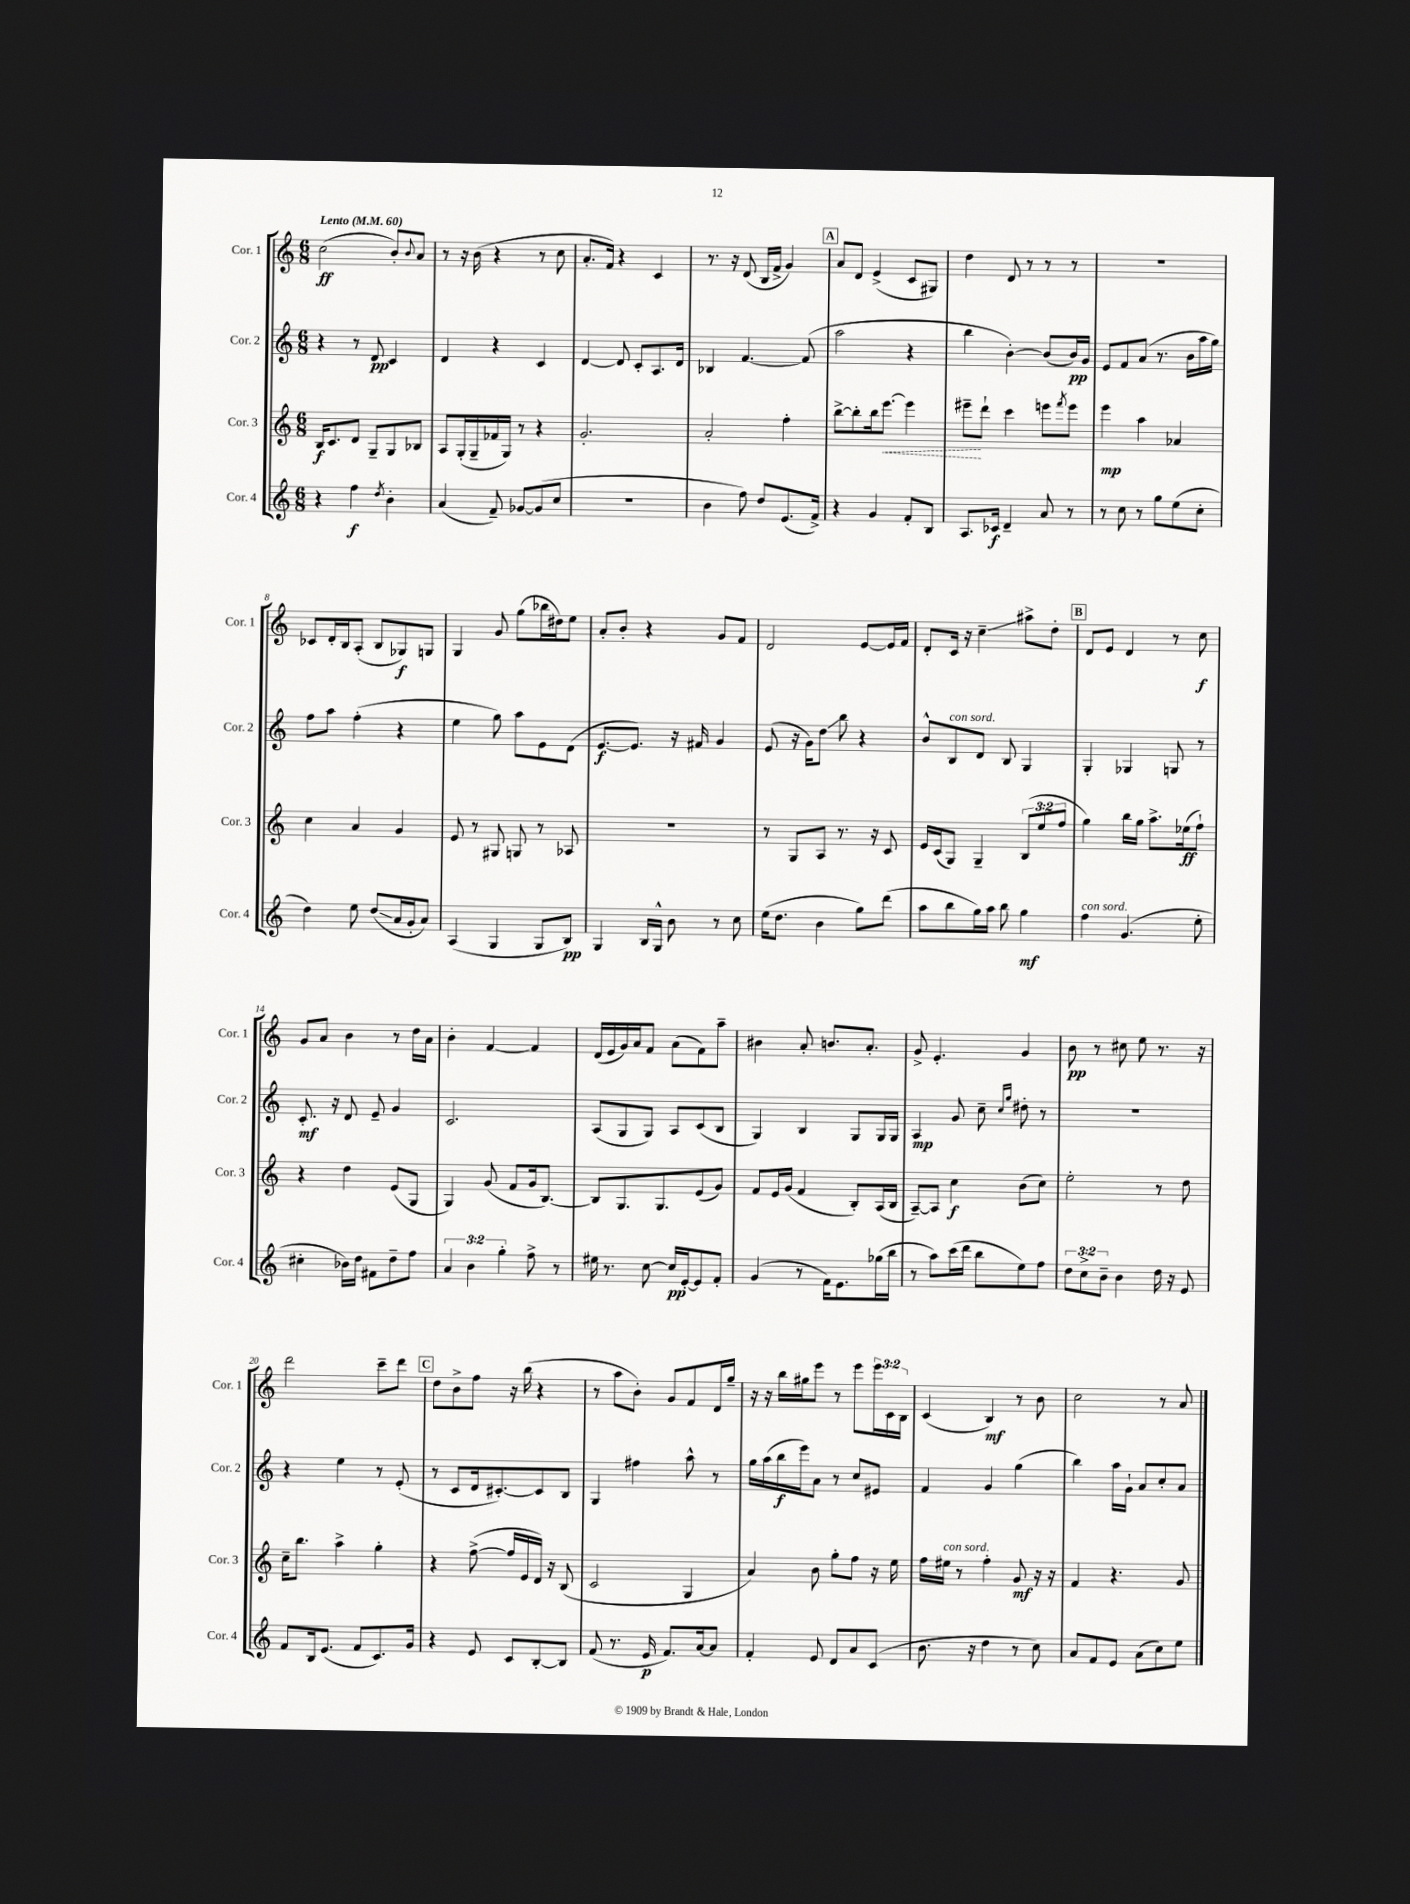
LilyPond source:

<<
\new StaffGroup <<
\new Staff = "s0" \with { instrumentName = "Cor. 1" shortInstrumentName = "Cor. 1" } {
    \clef treble \key c \major \numericTimeSignature \time 6/8 \override Staff.TupletNumber.text = #tuplet-number::calc-fraction-text \tempo "Lento" 4 = 60
    c''2\ff( b'8-.) \appoggiatura { b'8 } a'8 |
    r8 r16 b'16( r4 r8 c''8 |
    a'8.-. f'16) r4 c'4 |
    r8. r16 d'8( b16 f'16-> g'4) |
    \mark \markup { \box "A" } a'8 d'8 e'4->( c'8 gis8) |
    d''4 d'8 r8 r8 r8 |
    R2. |
    ces'8 d'16-. b16 a8-.( b8 ges8\f) g8 |
    g4 g'8 g''8( bes''16 dis''16) e''8 |
    a'8-. b'8-. r4 g'8 f'8 |
    d'2 e'8~ e'16 f'16 |
    d'8-. c'16 r16 c''4--\glissando ais''8-> d''8-. |
    \mark \markup { \box "B" } d'8 e'8 d'4 r8 c''8\f |
    g'8 a'8 b'4 r8 d''16 a'16 |
    b'4-. f'4~ f'4 |
    d'16( e'16 g'16) a'16 f'8 a'8( f'8) a''8-- |
    bis'4 a'8-. b'8. a'8.-. |
    g'8-> e'4.-. g'4 |
    b'8\pp r8 cis''8 e''8 r8. r16 |
    d'''2 c'''8-- d'''8 |
    \mark \markup { \box "C" } d''8 b'8-> f''8 r16 b''16( r4 |
    r8 a''8 b'8-.) g'8 f'8 d'16 g''16-- |
    r16 r16 b''16 gis''16 e'''8 r8 e'''8 \tuplet 3/2 { e'''16 c'16 b16 } |
    c'4( b4\mf) r8 b'8 |
    c''2 r8 a'8 \bar "|." |
}
\new Staff = "s1" \with { instrumentName = "Cor. 2" shortInstrumentName = "Cor. 2" } {
    \clef treble \key c \major \numericTimeSignature \time 6/8
    r4 r8 d'8\pp c'4 |
    d'4 r4 c'4 |
    d'4~ d'8 c'8-. a8. d'16 |
    bes4 f'4.~ f'8( |
    \mark \markup { \box "A" } a''2 r4 |
    b''4 b'4~-.) b'8( b'16\pp) g'16 |
    e'8 f'8 a'8( r8. b'16 a''16 g''16) |
    f''8 a''8 f''4-.( r4 |
    e''4 g''8) a''8 e'8 d'8( |
    e'8.~\f e'8.) r16 fis'16 g'4 |
    e'8( r16 g'16) d''8\glissando b''8 r4 |
    b'8-^ b8^\markup { \italic "con sord." } d'8 b8 g4 |
    \mark \markup { \box "B" } g4-. ges4 g8 r8 |
    c'8.-.\mf r16 d'8 e'8-- g'4 |
    c'2. |
    a8( g8 g8) a8 c'8( b8 |
    g4) b4 g8 g16 g16 |
    a4\mp g'8 c''8-- \grace { c''16 g''16 } dis''8-. r8 |
    R2. |
    r4 e''4 r8 e'8-.( |
    \mark \markup { \box "C" } r8 c'8 d'16 cis'8.~-.) cis'8 b8 |
    g4 fis''4 a''8-^ r8 |
    g''16 a''16( b''16\f e'''16) a'8 r8 c''8 eis'8 |
    f'4 g'4 g''4( |
    b''4) a''16 g'16-! a'8 c''8-. a'8 \bar "|." |
}
\new Staff = "s2" \with { instrumentName = "Cor. 3" shortInstrumentName = "Cor. 3" } {
    \clef treble \key c \major \numericTimeSignature \time 6/8 \override Staff.TupletNumber.text = #tuplet-number::calc-fraction-text
    b16\f c'8. d'8 g8-- g8 bes8 |
    a8 g16-.( g16-- fes'16 g16) r8 r4 |
    g'2.-. |
    a'2-. f''4-. |
    \mark \markup { \box "A" } b''8~-> b''8-. b''16 \once \override Hairpin.style = #'dashed-line e'''8.~\< e'''4 |
    eis'''8--\! d'''8-! c'''4 e'''8 \acciaccatura { f'''8 } e'''8 |
    e'''4\mp a''4 aes'4 |
    c''4 a'4 g'4 |
    e'8 r8 gis8 g8 r8 aes8 |
    R2. |
    r8 g8 a8 r8. r16 c'8 |
    e'16 c'16( g8) g4-- \tuplet 3/2 { b8( e''8 f''8 } |
    \mark \markup { \box "B" } g''4) b''16 g''16 a''8.-> ees''16\ff( f''8-!) |
    r4 d''4 e'8( g8 |
    g4) g'8( f'8 g'16 b8.~) |
    b8 g8. g8. e'8( g'8) |
    f'8 e'16 g'16( f'4 b8-.) a16( b16 |
    a8~--) a8 c''4\f b'8( c''8) |
    e''2-. r8 d''8 |
    c''16-- b''8. a''4-> g''4-. |
    \mark \markup { \box "C" } r4 f''8~->( f''16 e'16 d'16) r16 b8( |
    c'2 g4 |
    a'4) b'8 g''8-. f''8 r16 e''16 |
    f''16 eis''16^\markup { \italic "con sord." } r8 f''4-. g'8\mf r16 r16 |
    f'4 r4. g'8 \bar "|." |
}
\new Staff = "s3" \with { instrumentName = "Cor. 4" shortInstrumentName = "Cor. 4" } {
    \clef treble \key c \major \numericTimeSignature \time 6/8 \override Staff.TupletNumber.text = #tuplet-number::calc-fraction-text
    r4 f''4\f \acciaccatura { d''8 } b'4-. |
    a'4( f'8--) ges'8~ ges'8( c''8 |
    R2. |
    b'4 f''8) d''8 e'8.( f'16->) |
    \mark \markup { \box "A" } r4 g'4 f'8-. b8 |
    a8. ces'16\f d'4-- a'8 r8 |
    r8 c''8 r8 g''8 e''8( c''8-. |
    d''4) e''8 d''8\glissando( a'16 g'16-. a'8) |
    a4( g4 g8 b8\pp) |
    g4 b16 g16-^ b'8 r8 c''8 |
    e''16( d''8. b'4 g''8) d'''8( |
    a''8 b''8 g''16) a''16 b''8 g''4\mf |
    \mark \markup { \box "B" } f''4^\markup { \italic "con sord." } g'4.( e''8-. |
    cis''4-. bes'16) d''16 fis'8 d''8-- f''8 |
    \tuplet 3/2 { a'4 b'4 g''4-. } f''8-> r8 |
    eis''16 r8. c''8~ c''16\pp e'16~-. e'8 f'8-. |
    g'4( r8 f'16) e'8. ges''16( b''16 |
    r8 a''8) c'''16( d'''16 b''8 e''8) f''8 |
    \tuplet 3/2 { d''8 c''8-> b'8-- } b'4 d''16 r16 e'8 |
    f'8 b16 e'8.( f'8 c'8.) g'16 |
    \mark \markup { \box "C" } r4 e'8 c'8 b8~-. b8 |
    f'8( r8. e'16\p f'8.) a'16~ a'8 |
    f'4-. e'8 d'8 a'8 c'8( |
    b'8. r16 d''4 r8 c''8) |
    a'8 f'8 e'8 a'8( c''8) e''8 \bar "|." |
}
>>
>>
